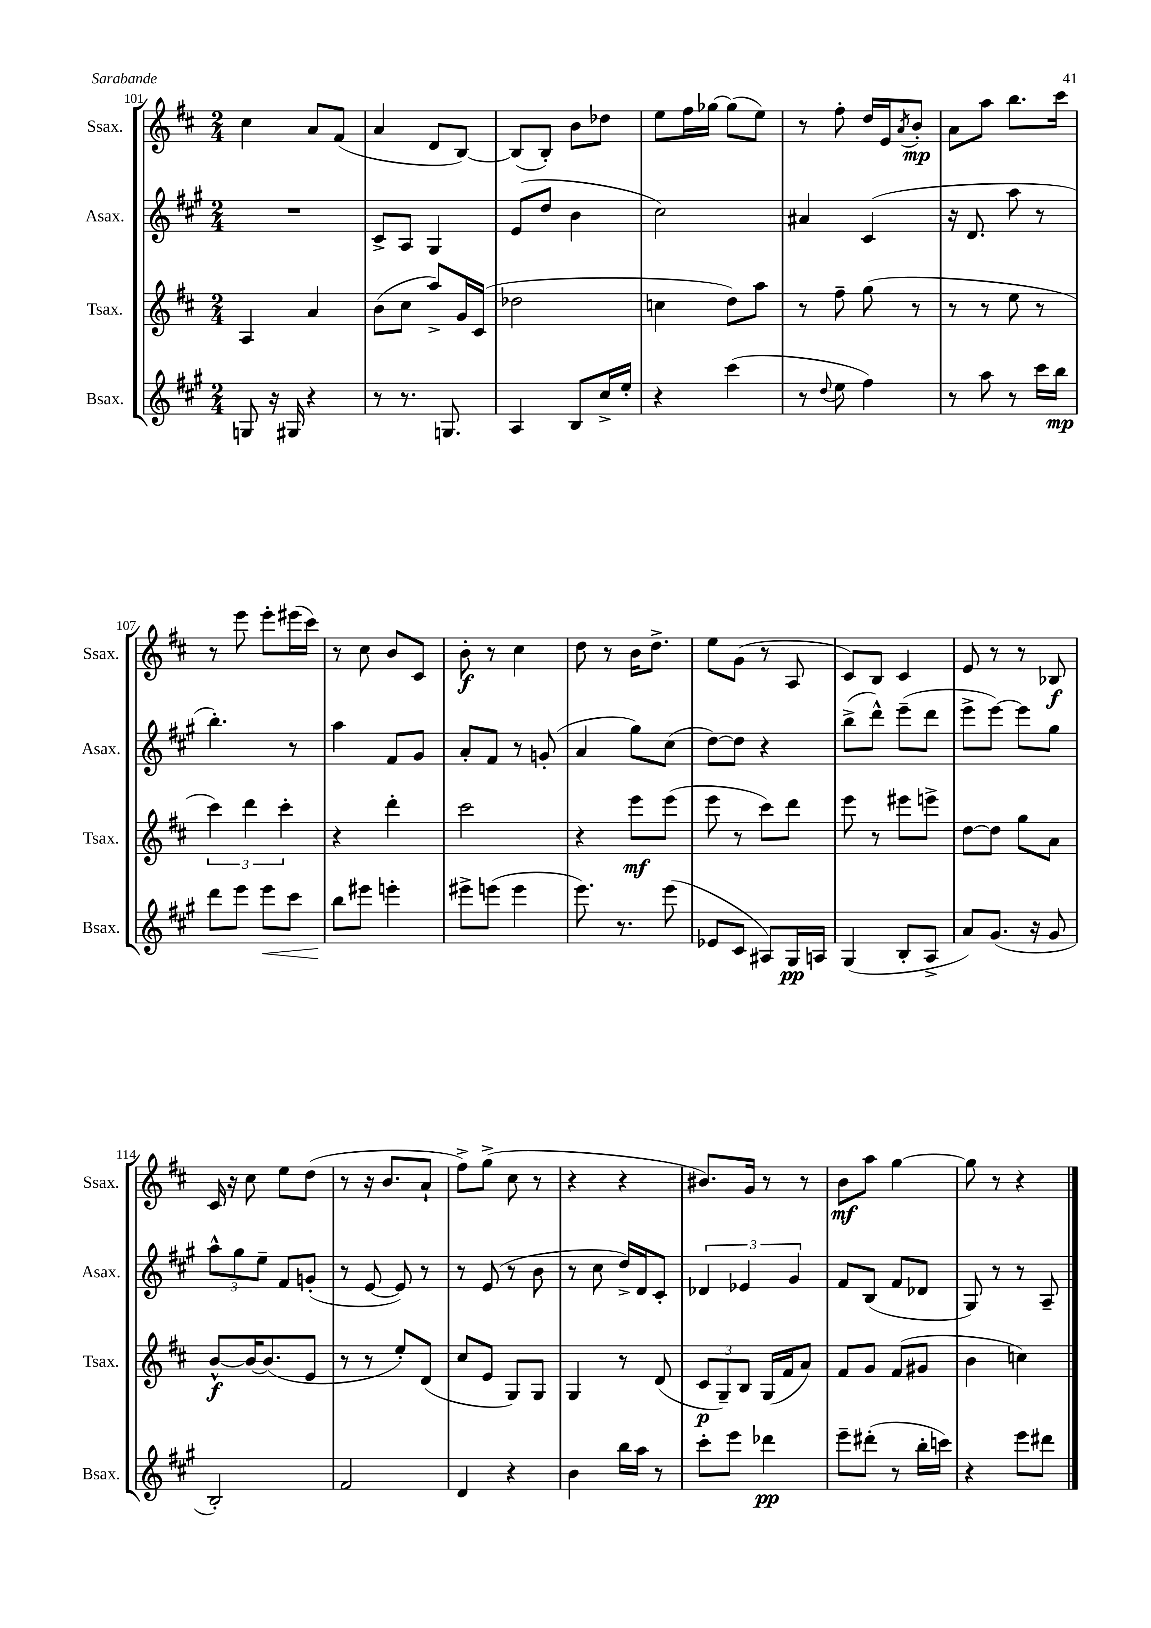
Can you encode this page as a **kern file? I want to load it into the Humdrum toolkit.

**kern	**dynam	**kern	**dynam	**kern	**kern	**dynam
*part4	*part4	*part3	*part3	*part2	*part1	*part1
*staff4	*staff4	*staff3	*staff3	*staff2	*staff1	*staff1
*I"Bsax.	*	*I"Tsax.	*	*I"Asax.	*I"Ssax.	*
*I'Bsax.	*	*I'Tsax.	*	*I'Asax.	*I'Ssax.	*
*clefG2	*	*clefG2	*	*clefG2	*clefG2	*
*k[f#c#g#]	*	*k[f#c#]	*	*k[f#c#g#]	*k[f#c#]	*
*M2/4	*	*M2/4	*	*M2/4	*M2/4	*
=101	=101	=101	=101	=101	=101	=101
8Gn/	.	4A/	.	2r	4cc#\	.
16r	.	.	.	.	.	.
16G#X/	.	.	.	.	.	.
4r	.	4a/	.	.	8a/L	.
.	.	.	.	.	(8f#/J	.
=102	=102	=102	=102	=102	=102	=102
8r	.	(8b\L	.	8c#^/L	4a/	.
8.r	.	8cc#\J	.	8A/J	.	.
.	.	8aa^/L)	.	4G#/	8d/L	.
8.Gn/	.	.	.	.	.	.
.	.	16g/L	.	.	[8B/J)	.
.	.	(16c#/JJ	.	.	.	.
=103	=103	=103	=103	=103	=103	=103
4A/	.	2dd-X\	.	(8e/L	(8B/L]	.
.	.	.	.	8dd/J	8B'/J)	.
8B/L	.	.	.	4b\	8b\L	.
16cc#^/L	.	.	.	.	8dd-X\J	.
16ee'/JJ	.	.	.	.	.	.
=104	=104	=104	=104	=104	=104	=104
4r	.	4ccn\	.	2cc#\)	8ee\L	.
.	.	.	.	.	16ff#\L	.
.	.	.	.	.	[16gg-X\JJ	.
(4ccc#\	.	8dd\L)	.	.	(8gg-\L]	.
.	.	8aa\J	.	.	8ee\J)	.
=105	=105	=105	=105	=105	=105	=105
8r	.	8r	.	4a#X/	8r	.
8qqdd/	.	.	.	.	.	.
8ee\	.	8ff#~\	.	.	8ff#'\	.
4ff#\)	.	(8gg\	.	(4c#/	16dd/LL	.
.	.	.	.	.	16e/J	.
.	.	.	.	.	8qa/	.
.	.	8r	.	.	8b'/J	mp
=106	=106	=106	=106	=106	=106	=106
8r	.	8r	.	16r	8a\L	.
.	.	.	.	8.d/	.	.
8aa\	.	8r	.	.	8aa\J	.
8r	.	8ee\	.	8aa\	8.bb\L	.
16ccc#\LL	.	8r	.	8r	.	.
16bb\JJ	mp	.	.	.	16ccc#\Jk	.
!!LO:LB:g=z
=107	=107	=107	=107	=107	=107	=107
8ddd\L	.	6ccc#\)	.	4.bb'\)	8r	.
8eee\J	.	.	.	.	8eee\	.
.	.	6ddd\	.	.	.	.
!	!LO:HP:b	!	!	!	!	!
8eee\L	<	.	.	.	8eee'\L	.
.	.	6ccc#'\	.	.	.	.
8ccc#\J	.	.	.	8r	(16eee#X\L	.
.	.	.	.	.	16ccc#\JJ)	.
=108	=108	=108	=108	=108	=108	=108
8bb\L	.	4r	.	4aa\	8r	.
8eee#X\J	[	.	.	.	8cc#\	.
4eeen'\	.	4ddd'\	.	8f#/L	8b/L	.
.	.	.	.	8g#/J	8c#/J	.
=109	=109	=109	=109	=109	=109	=109
8eee#X^\L	.	2ccc#\	.	8a'/L	8b'\	f
(8eeen\J	.	.	.	8f#/J	8r	.
4eee\	.	.	.	8r	4cc#\	.
.	.	.	.	(8gn'/	.	.
=110	=110	=110	=110	=110	=110	=110
8.eee\)	.	4r	.	4a/	8dd\	.
.	.	.	.	.	8r	.
8.r	.	.	.	.	.	.
.	.	8eee\L	mf	8gg#\L)	16b\KL	.
.	.	.	.	.	8.dd^\J	.
(8eee\	.	(8eee\J	.	(8cc#\J	.	.
=111	=111	=111	=111	=111	=111	=111
8e-X/L	.	8eee\	.	[8dd\L)	8ee\L	.
8c#/J	.	8r	.	8dd\J]	(8g\J	.
8A#X/L)	.	8ccc#\L)	.	4r	8r	.
16G#/L	pp	8ddd\J	.	.	8A/	.
16An/JJ	.	.	.	.	.	.
=112	=112	=112	=112	=112	=112	=112
(4G#/	.	8eee\	.	(8bb^\L	8c#/L)	.
.	.	8r	.	8ddd^^\J)	8B/J	.
8B'/L	.	8eee#X\L	.	(8eee~\L	4c#/	.
8A^/J	.	8eeen^\J	.	8ddd\J	.	.
=113	=113	=113	=113	=113	=113	=113
8a/L)	.	[8dd\L	.	8eee^\L	8e/	.
(8.g#/J	.	8dd\J]	.	[8eee\J)	8r	.
.	.	8gg\L	.	8eee\L]	8r	.
16r	.	.	.	.	.	.
8g#/	.	8a\J	.	8gg#\J	8B-X/	f
!!LO:LB:g=z
=114	=114	=114	=114	=114	=114	=114
2B'/)	.	[8b^^/L	f	12aa^^\L	16c#/	.
.	.	.	.	.	16r	.
.	.	.	.	12gg#\	.	.
.	.	16b/K_	.	.	8cc#\	.
.	.	.	.	12ee~\J	.	.
.	.	(8.b/]	.	.	.	.
.	.	.	.	8f#/L	8ee\L	.
.	.	8e/J	.	(8gn'/J	(8dd\J	.
=115	=115	=115	=115	=115	=115	=115
2f#/	.	8r	.	8r	8r	.
.	.	8r	.	[8e/	16r	.
.	.	.	.	.	8.b/L	.
.	.	8ee'/L)	.	8e/])	.	.
.	.	(8d/J	.	8r	8a`/J	.
=116	=116	=116	=116	=116	=116	=116
4d/	.	8cc#/L	.	8r	8ff#^\L)	.
.	.	8e/J	.	(8e/	(8gg^\J	.
4r	.	8G/L)	.	8r	8cc#\	.
.	.	8G/J	.	8b\	8r	.
=117	=117	=117	=117	=117	=117	=117
4b\	.	4G/	.	8r	4r	.
.	.	.	.	8cc#\	.	.
16bb\LL	.	8r	.	16dd^/LL)	4r	.
16aa\JJ	.	.	.	16d/J	.	.
8r	.	(8d/	.	8c#'/J	.	.
=118	=118	=118	=118	=118	=118	=118
8ccc#'\L	.	12c#/L	p	6d-X/	8.b#X/L)	.
.	.	12G~/)	.	.	.	.
8eee\J	.	.	.	.	.	.
.	.	12B/J	.	6e-X/	.	.
.	.	.	.	.	16g/Jk	.
4ddd-X\	pp	(16G/LL	.	.	8r	.
.	.	16f#/J	.	.	.	.
.	.	.	.	6g#/	.	.
.	.	8a/J)	.	.	8r	.
=119	=119	=119	=119	=119	=119	=119
8eee~\L	.	8f#/L	.	8f#/L	8b\L	mf
(8ddd#X'\J	.	8g/J	.	(8B/J	8aa\J	.
8r	.	(8f#/L	.	8f#/L	[4gg\	.
16bb'\LL	.	8g#X/J	.	8d-X/J	.	.
16cccn\JJ)	.	.	.	.	.	.
=120	=120	=120	=120	=120	=120	=120
4r	.	4b\	.	8G#/)	8gg\]	.
.	.	.	.	8r	8r	.
8eee\L	.	4ccn\)	.	8r	4r	.
8ddd#X\J	.	.	.	8A~/	.	.
==	==	==	==	==	==	==
*-	*-	*-	*-	*-	*-	*-
